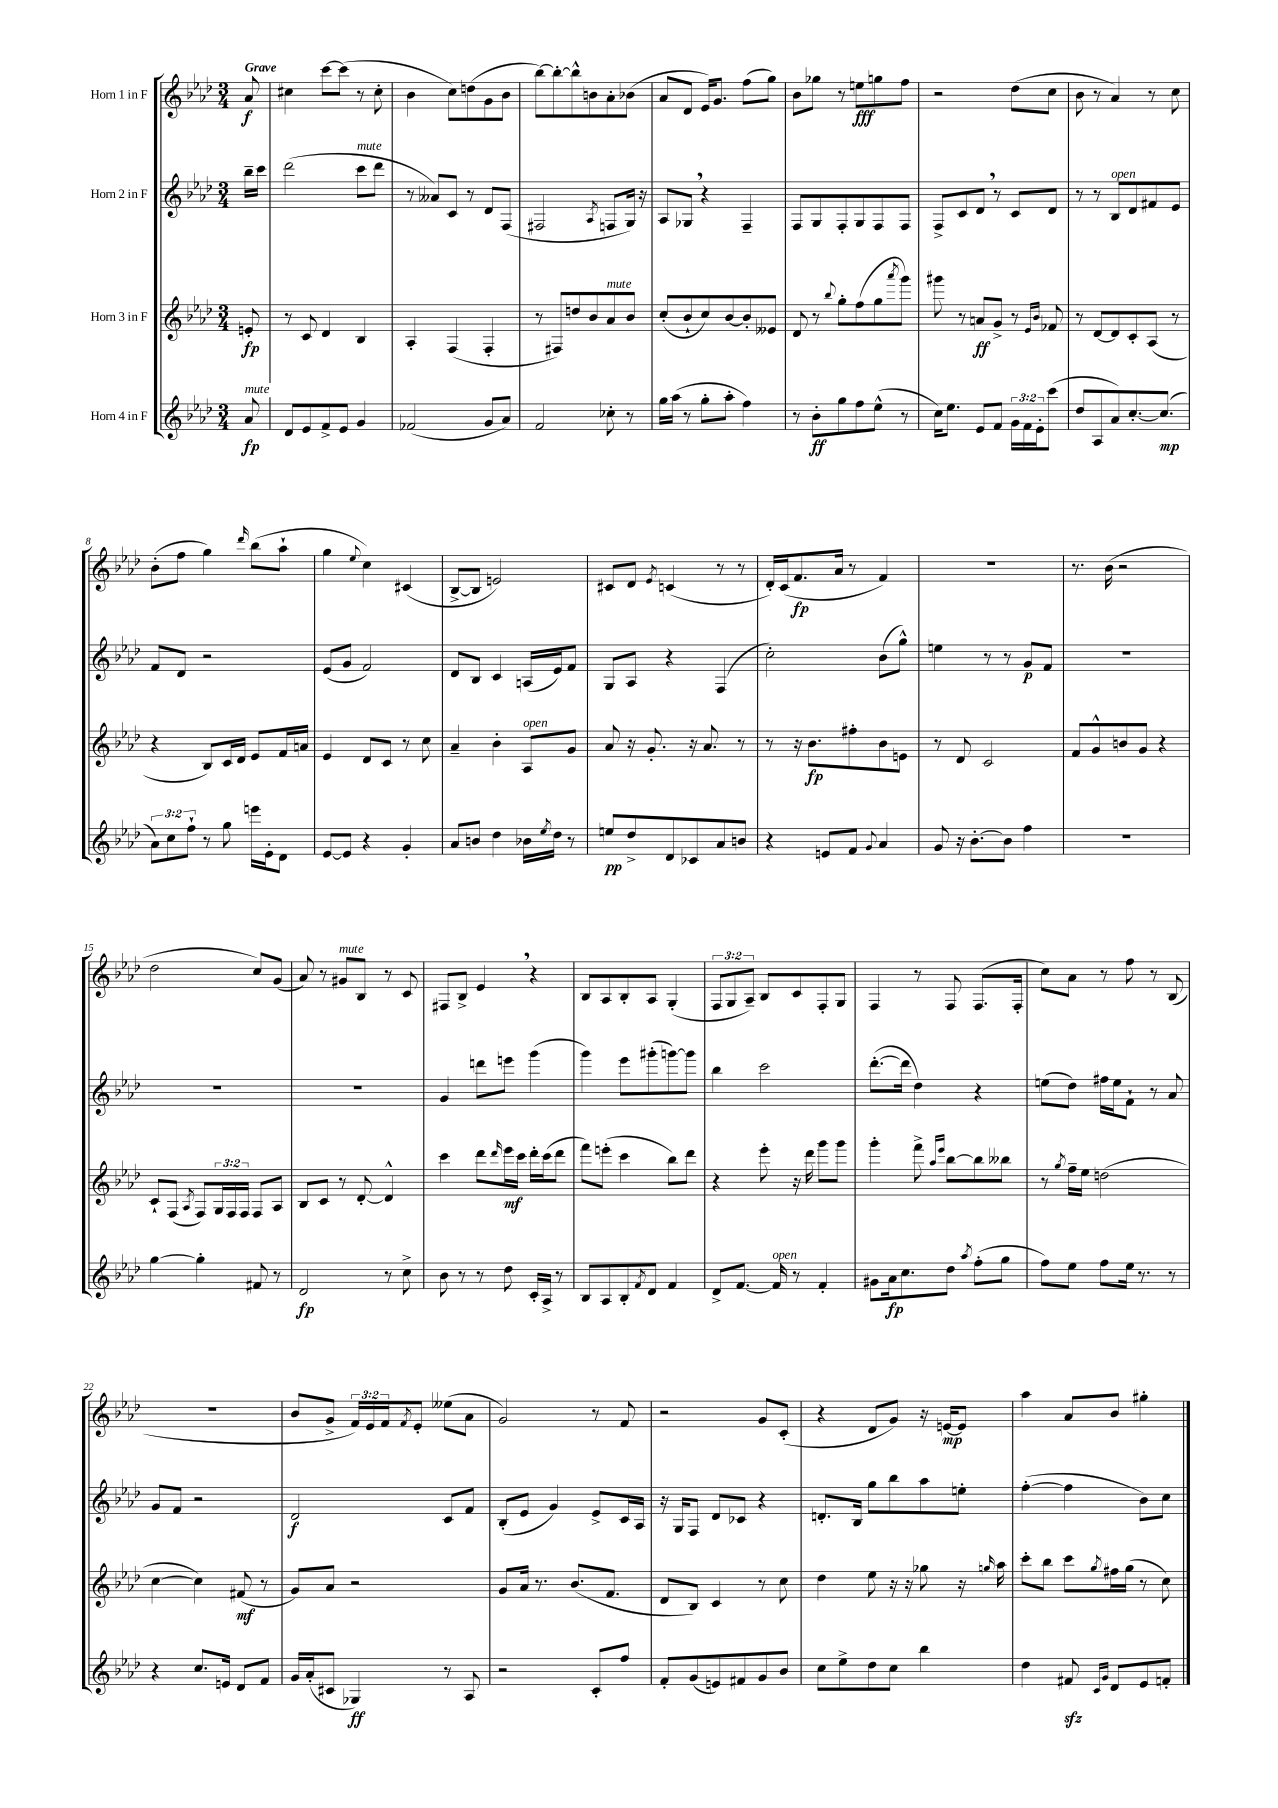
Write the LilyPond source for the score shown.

<<
\new StaffGroup <<
\new Staff = "s0" \with { instrumentName = "Horn 1 in F" } {
    \clef treble \key aes \major \numericTimeSignature \time 3/4 \override Staff.TupletNumber.text = #tuplet-number::calc-fraction-text \partial 8 \tempo "Grave"
    aes'8\f |
    cis''4 c'''8~ c'''8( r8 cis''8-. |
    bes'4 c''8) d''8( g'8 bes'8 |
    bes''8~) bes''8~-. bes''8-^ b'8 aes'8-. bes'8( |
    aes'8 des'8 ees'16) g'8. f''8( g''8) |
    bes'8 ges''8 r8 e''8\fff g''8 f''8 |
    r2 des''8( c''8 |
    bes'8 r8 aes'4) r8 c''8 |
    bes'8-.( f''8 g''4) \grace { des'''16 } bes''8( aes''8-! |
    g''4 \appoggiatura { ees''8 } c''4) cis'4( |
    bes8~-> bes8 e'2) |
    cis'8 des'8 \acciaccatura { ees'8 } c'4( r8 r8 |
    des'16-.) c'16( f'8.\fp aes'16 r8 f'4) |
    R2. |
    r8. bes'16( r2 |
    des''2 c''8) g'8( |
    aes'8) r8 gis'8^\markup { \italic "mute" } bes8 r8 c'8 |
    fis8 bes8-> ees'4 \breathe r4 |
    bes8 aes8 bes8-. aes8 g4-.( |
    \tuplet 3/2 { f8 g8 aes8--) } bes8 c'8 f8-. g8 |
    f4 r8 f8 f8.( f16-. |
    c''8) aes'8 r8 f''8 r8 bes8( |
    R2. |
    bes'8 g'8-> \tuplet 3/2 { f'16) ees'16 f'16 } \acciaccatura { f'8 } ees'8-. eeses''8( aes'8 |
    g'2) r8 f'8 |
    r2 g'8 c'8-.( |
    r4 des'8 g'8) r16 e'16~\mp e'8 |
    aes''4 aes'8 bes'8 gis''4-. \bar "|." |
}
\new Staff = "s1" \with { instrumentName = "Horn 2 in F" } {
    \clef treble \key aes \major \numericTimeSignature \time 3/4 \partial 8
    bes''16-- c'''16 |
    des'''2( c'''8^\markup { \italic "mute" } des'''8 |
    r8 aeses'8) c'8 r8 des'8 f8( |
    fis2 \acciaccatura { aes8 } f8 g16) r16 |
    aes8 ges8 \breathe r4 f4-- |
    f8 g8 f8-. g8 f8 f8 |
    f8-> c'8 des'8 \breathe r8 c'8 des'8 |
    r8 r8 bes8^\markup { \italic "open" } des'8 fis'8 ees'8 |
    f'8 des'8 r2 |
    ees'8( g'8 f'2) |
    des'8 bes8 c'4 a16( ees'16) f'8 |
    g8 aes8 r4 f4( |
    c''2-.) bes'8( g''8-^) |
    e''4 r8 r8 g'8\p f'8 |
    R2. |
    R2. |
    R2. |
    g'4 d'''8 e'''8 g'''4( |
    g'''4) ees'''8 gis'''8-.( g'''8~) g'''8 |
    bes''4 c'''2 |
    des'''8.~-.( des'''16 des''4) r4 |
    e''8( des''8) fis''16 e''16 f'8-! r8 aes'8 |
    g'8 f'8 r2 |
    des'2\f c'8 f'8 |
    bes8-.( ees'8 g'4) ees'8-> c'16 aes16 |
    r16 g16 f8 des'8 ces'8 r4 |
    d'8.-. bes16 g''8 bes''8 aes''8 e''8-. |
    f''4~-.( f''4 bes'8) c''8 \bar "|." |
}
\new Staff = "s2" \with { instrumentName = "Horn 3 in F" } {
    \clef treble \key aes \major \numericTimeSignature \time 3/4 \override Staff.TupletNumber.text = #tuplet-number::calc-fraction-text \partial 8
    e'8-.\fp |
    r8 c'8 des'4 bes4 |
    aes4-. f4( f4-. |
    r8 fis8) d''8 bes'8 aes'8^\markup { \italic "mute" } bes'8 |
    c''8-.( bes'8-! c''8) bes'8~ bes'8-. eeses'8 |
    des'8 r8 \appoggiatura { bes''8 } g''8-. f''8( g''8 \acciaccatura { aes'''8 } g'''8) |
    gis'''8 r8 a'8\ff g'8-> r8 \grace { ees'16 bes'16 } fes'8 |
    r8 des'8~ des'8 c'8-. aes8( r8 |
    r4 bes8) c'16 des'16 ees'8 f'16 a'16 |
    ees'4 des'8 c'8 r8 c''8 |
    aes'4-- bes'4-. aes8^\markup { \italic "open" } g'8 |
    aes'8 r16 g'8.-. r16 aes'8. r8 |
    r8 r16 bes'8.\fp fis''8-. bes'8 e'8 |
    r8 des'8 c'2 |
    f'8 g'8-^ b'8 g'8 r4 |
    c'8-! f8( \acciaccatura { aes8 } f8) \tuplet 3/2 { g16 f16 f16 } f8 aes8 |
    bes8 c'8 r8 des'8~-. des'4-^ |
    c'''4 des'''8 \grace { des'''16 } ees'''16\mf c'''16 des'''16-. c'''16( des'''8 |
    f'''8) e'''8-.( c'''4 bes''8) des'''8 |
    r4 ees'''8-. r16 des'''16 g'''8 g'''8 |
    g'''4-. f'''8-> \grace { aes''16 ees'''16 } bes''8~ bes''8 beses''8 |
    r8 \acciaccatura { g''8 } f''16-- ees''16 d''2( |
    c''4~ c''4) fis'8\mf( r8 |
    g'8) aes'8 r2 |
    g'8 aes'16 r8. bes'8.( f'8. |
    des'8 bes8) c'4 r8 c''8 |
    des''4 ees''8 r16 r16 ges''8 r16 \grace { g''16 } aes''16 |
    c'''8-. bes''8 c'''8 \acciaccatura { g''8 } fis''16 g''16( r8 c''8) \bar "|." |
}
\new Staff = "s3" \with { instrumentName = "Horn 4 in F" } {
    \clef treble \key aes \major \numericTimeSignature \time 3/4 \override Staff.TupletNumber.text = #tuplet-number::calc-fraction-text \partial 8
    aes'8\fp^\markup { \italic "mute" } |
    des'8 ees'8 f'8-> ees'8 g'4 |
    fes'2( g'8 aes'8) |
    f'2 ces''8-. r8 |
    g''16 aes''16( r8 g''8-. aes''8-. f''4) |
    r8 bes'8-.\ff g''8 f''8 ees''8-^( r8 |
    c''16) ees''8. ees'8 f'8 \tuplet 3/2 { g'16 f'16 ees'16-. } c'''8( |
    des''8 aes8 aes'8) c''8.~-. c''8.\mp( |
    \tuplet 3/2 { aes'8) c''8 f''8-! } r8 g''8 e'''16 ees'16-. des'8 |
    ees'8~ ees'8 r4 g'4-. |
    aes'8 b'8 des''4 bes'16 \acciaccatura { ees''8 } des''16 r8 |
    e''8\pp des''8-> des'8 ces'8 aes'8 b'8 |
    r4 e'8 f'8 \appoggiatura { g'8 } aes'4 |
    g'8 r16 bes'8.~-. bes'8 f''4 |
    R2. |
    g''4~ g''4-. fis'8 r8 |
    des'2\fp r8 c''8-> |
    bes'8 r8 r8 des''8 c'16-. aes16-> r8 |
    bes8 aes8 bes8-. \acciaccatura { f'8 } des'8 f'4 |
    des'8-> f'8.~ f'16^\markup { \italic "open" } r8 f'4-. |
    gis'8 aes'16\fp c''8. des''8 \acciaccatura { aes''8 } f''8-.( g''8 |
    f''8) ees''8 f''8 ees''16 r8. r8 |
    r4 c''8. e'16 des'8 f'8 |
    g'16 aes'16-.( cis'8 ges4\ff) r8 aes8 |
    r2 c'8-. f''8 |
    f'8-. g'8( e'8) fis'8 g'8 bes'8 |
    c''8 ees''8-> des''8 c''8 bes''4 |
    des''4 fis'8\sfz \grace { c'16 g'16 } des'8 ees'8 f'8-. \bar "|." |
}
>>
>>
